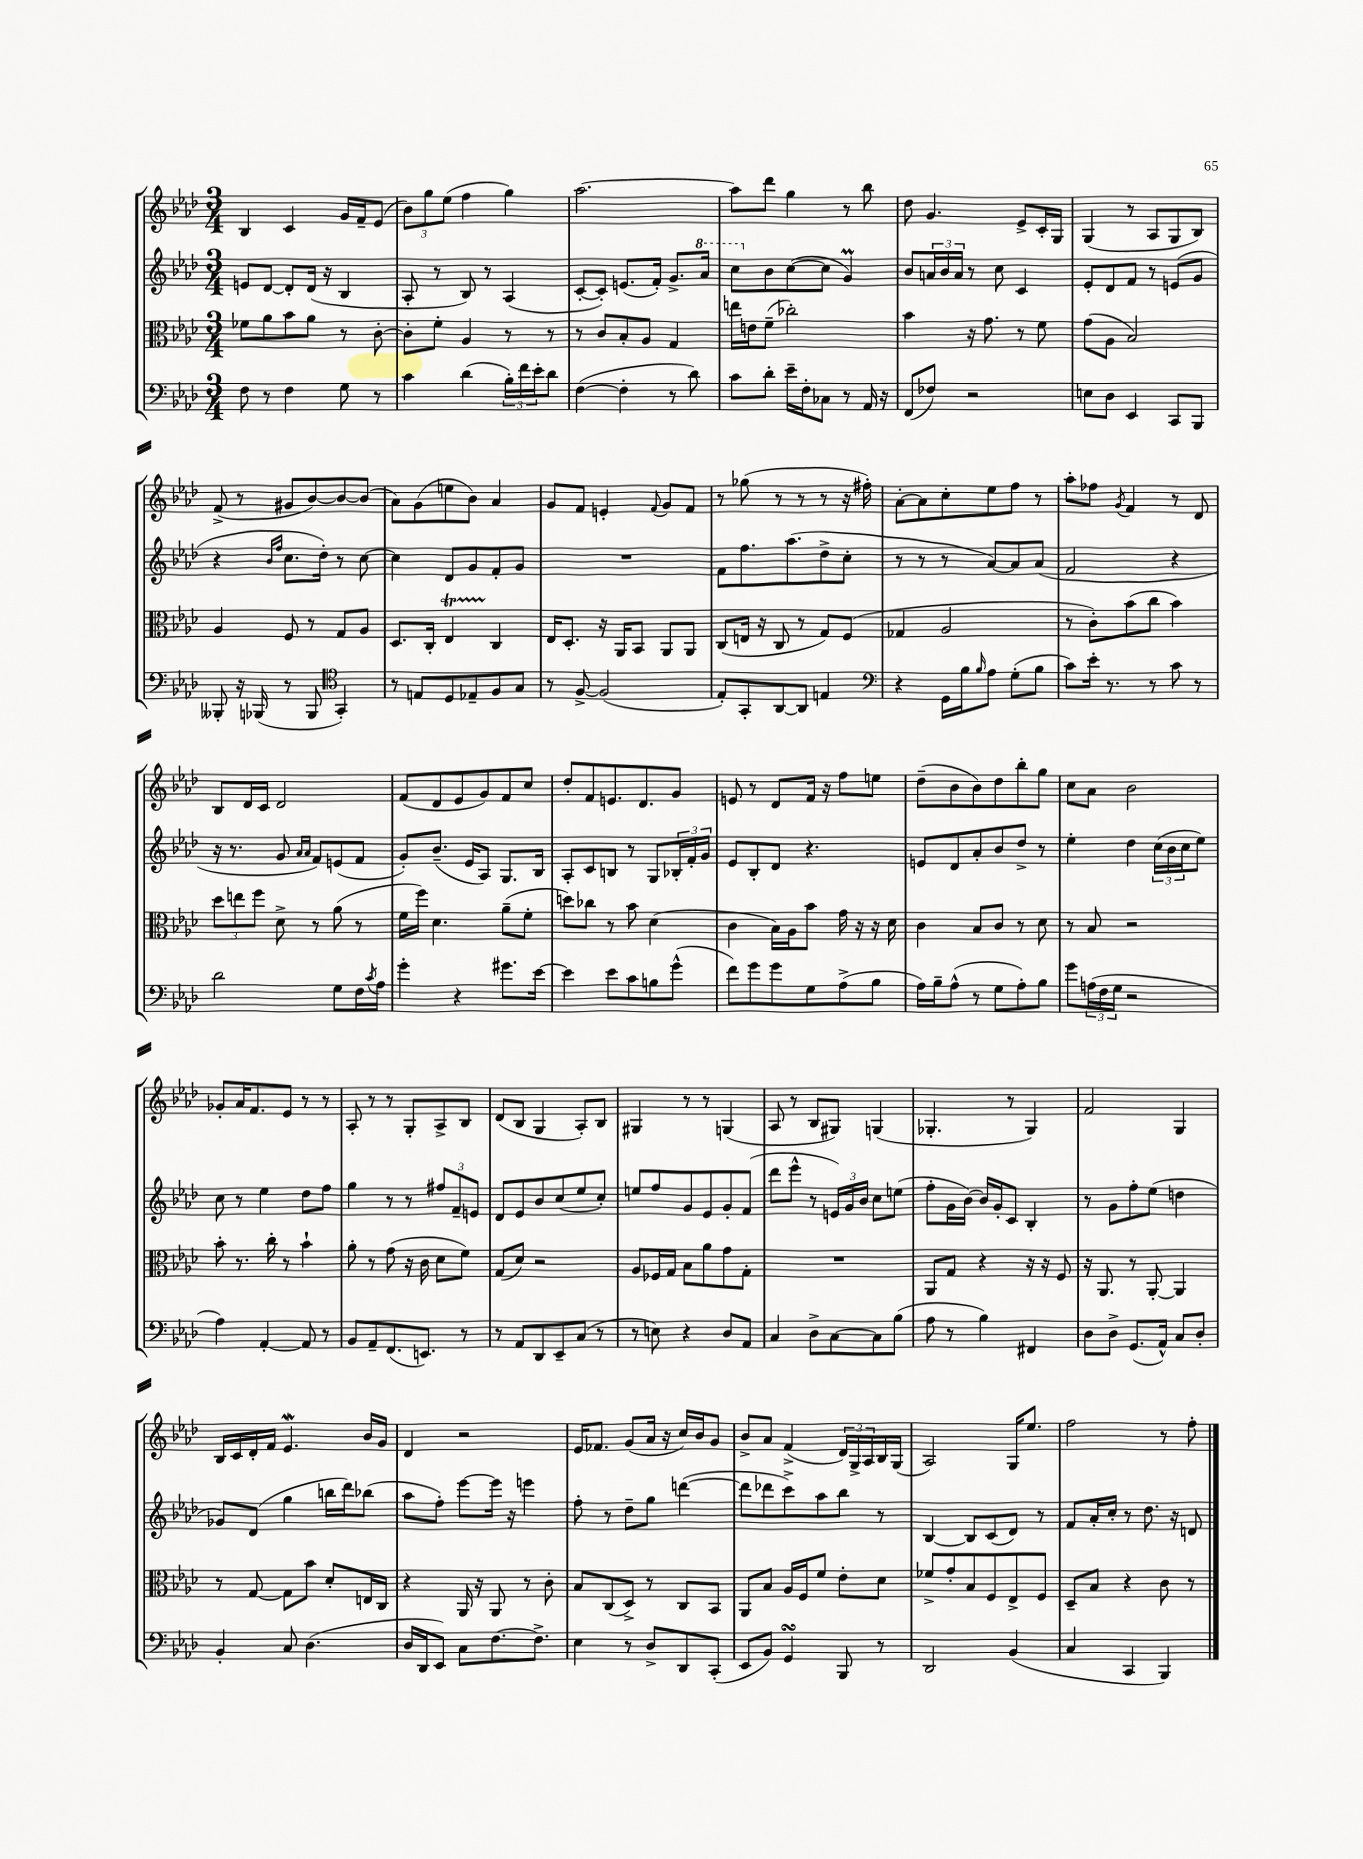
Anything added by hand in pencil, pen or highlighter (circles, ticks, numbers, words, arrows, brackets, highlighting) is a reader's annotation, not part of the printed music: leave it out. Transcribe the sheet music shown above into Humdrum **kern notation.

**kern	**kern	**kern	**kern
*staff4	*staff3	*staff2	*staff1
*clefF4	*clefC3	*clefG2	*clefG2
*k[b-e-a-d-]	*k[b-e-a-d-]	*k[b-e-a-d-]	*k[b-e-a-d-]
*M3/4	*M3/4	*M3/4	*M3/4
8F	8f-	8e	4B-
8r	8a-	[8d-	.
4F	8b-	8d-']	4c
.	8a-	(16d-	.
.	.	16r	.
8G	8r	4B-	16g
.	.	.	16f~
8r	[8c'	.	(8e-
=	=	=	=
4c	8c']	8A-'	12b-)
.	.	.	12gg
.	8f'	8r	.
.	.	.	(12ee-
(4d-	4A-	8B-)	4ff
.	.	8r	.
24B-')	8r	(4A-	4gg)
24f	.	.	.
24e-'	.	.	.
8d-	8r	.	.
=	=	=	=
([4F	8r	[8c'	[2.aa-
.	8c	8c'])	.
4F']	8B-'	(8.e	.
.	8A-	.	.
.	.	16f')	.
8r	4G	8.g^	.
8d-)	.	.	.
.	.	16aa-	.
=	=	=	=
8c	16ee	8ccc	8aa-]
.	16e	.	.
8d-'	(8f~	8b-	8ddd-
16e-~	2cc-')	([8cc	4gg
16F'	.	.	.
8C-	.	8cc]	.
8r	.	4g)	8r
16AA-	.	.	8bb-
16r	.	.	.
=	=	=	=
(8FF	4b-	8b-	8dd-
8F-)	.	24a	4.g
.	.	24b-	.
.	.	24a	.
2r	16r	8r	.
.	8.g	.	.
.	.	8cc	.
.	8r	4c	8e-^
.	8f	.	16c'
.	.	.	16G
=	=	=	=
8E	(8g	8e-'	(4G
8D-	8A-	8d-	.
4EE-	2B-)	8f	8r
.	.	8r	8A-
8CC	.	(8e	8G
8BBB-	.	8g	8B-)
=	=	=	=
8BBB--'	4A-	4r	(8f^
16r	.	.	8r
(16BBB-	.	.	.
.	.	16qqb-	.
.	.	16qqff	.
8r	8F	8.cc	8g#
8BBB-	8r	.	[8b-)
.	.	16dd-')	.
*clefC4	*	*	*
4GG')	8G	8r	8b-_
.	8A-	[8cc	(8b-]
=	=	=	=
8r	8.D-	4cc]	8a-)
8E	.	.	(8g
.	16C'	.	.
8D-	4E-	8d-	8ee
8E-~	.	8g	8b-)
8F	4C	8f'	4a-
8G	.	8g	.
=	=	=	=
8r	16E-	2.r	8g
.	8.D-'	.	.
[8F^	.	.	8f
(2F]	16r	.	4e'
.	16AA-	.	.
.	8BB-	.	.
.	.	.	8qqf
.	8AA-	.	8g
.	8AA-	.	8f
=	=	=	=
8E-')	(8C	8f	8r
8GG'	16E	8.ff	(8gg-
.	16r	.	.
[8AA-	8C	.	8r
.	.	(8.aa-	.
8AA-]	8r	.	8r
4E	8G)	8dd-^	8r
.	(8F	8cc'	16r
.	.	.	16ff#')
=	=	=	=
*clefF4	*	*	*
4r	4G-	8r	[8a-'
.	.	8r	8a-]
16GG	2A-	8r	8cc'
16B-	.	.	.
16qqB-	.	.	.
8A-	.	[8a-)	8ee-
(8G'	.	8a-]	8ff
8B-	.	(8a-	8r
=	=	=	=
8c)	8r	2f	8aa-'
16e-'	8c')	.	8ff-
8.r	.	.	.
.	.	.	8qg
.	(8b-	.	4f
8r	8cc	.	.
8c	4b-)	4r	8r
8r	.	.	8d-
=	=	=	=
2d-	12dd-	16r	8B-
.	.	8.r	.
.	12ee	.	.
.	.	.	16d-
.	12ff	.	.
.	.	.	16c
.	8d-^	8g	2d-
.	.	16qqa-	.
.	.	16qqa-	.
.	8r	8f)	.
8G	(8a-	(8e	.
16F	8r	8f	.
8qc	.	.	.
16A-	.	.	.
=	=	=	=
4g'	16f	8g')	(8f
.	16ff)	.	.
.	4.d-	(8.b-~	8d-
4r	.	.	8e-
.	.	16e-	.
.	.	8A-)	8g)
8.g#	(8a-~	8.G	8f
.	8f'	.	8cc
[16e-	.	16B-	.
=	=	=	=
4e-]	8dd)	8A-'	8dd-'
.	8cc-	8c	8f
8e-	8r	8B	8.e
8c	8b-	8r	.
.	.	.	8.d-
8B	(4d-	8G	.
(8g^^	.	24B-'	8g
.	.	24f'	.
.	.	24g	.
=	=	=	=
8f)	4c	8e-	8e
8g	.	8B-'	8r
8g	16B-)	8d-	8d-
.	16A-	.	.
8G	8b-	4.r	16f
.	.	.	16r
(8A-^	16g	.	8ff
.	16r	.	.
8B-	16r	.	8ee
.	16d-	.	.
=	=	=	=
16A-)	4c	8e	(8dd-~
16B-~	.	.	.
(8A-^^	.	8d-	8b-
8r	8B-	8a-'	8b-)
8G	8c	8b-	8dd-
8A-')	8r	8dd-^	8bb-'
8B-	8d-	8r	8gg
=	=	=	=
8g	8r	4ee-'	8cc
(24A	8B-	.	8a-
24F	.	.	.
24G	.	.	.
2r	2r	4dd-	2b-
.	.	(24cc	.
.	.	24b-	.
.	.	24cc	.
.	.	8ee-)	.
=	=	=	=
4A-)	8b-'	8cc	8g-'
.	8.r	8r	16a-
.	.	.	8.f
[4AA-'	.	4ee-	.
.	16cc'	.	.
.	8r	.	8e-
8AA-]	4b-`	8dd-	8r
8r	.	8ff	8r
=	=	=	=
8BB-	8a-'	4gg	8A-'
8AA-~	8r	.	8r
(8.FF	(8g	8r	8r
.	16r	8r	8G'
8.EE)	16c	.	.
.	8d-	12ff#	8A-^
.	.	12f~	.
8r	8f)	.	8B-
.	.	12e	.
=	=	=	=
8r	(8G	8d-	(8d-
8AA-	8d-)	8e-	8B-
8DD-	2r	8b-	4G
8EE-~	.	(8cc	.
(8C	.	8ee-	8A-')
8r	.	8cc')	8B-
=	=	=	=
8r	8A-	8ee	4G#
8E)	16F-	8ff	.
.	16G	.	.
4r	8B-	8g	8r
.	8a-	8e-	8r
8D-	8g	8g'	(4G
8AA-	8G'	(8f	.
=	=	=	=
4C	2.r	8ddd-	8A-
.	.	8eee-^^	8r
8D-^	.	8r	8B-
[8C	.	24e)	8G#)
.	.	24g	.
.	.	24b-	.
8C]	.	8cc	(4G
(8B-	.	(8ee	.
=	=	=	=
8A-	8AA-	8ff'	4.G-'
8r	8G	16g	.
.	.	[16b-)	.
4B-)	4r	16b-]	.
.	.	16g'	.
.	.	8c	8r
4FF#	16r	4B-'	4G-)
.	16r	.	.
.	8F	.	.
=	=	=	=
8D-	16r	8r	2f
.	8.AA-	.	.
8D-^	.	8g	.
(8.GG	8r	8ff'	.
.	[8AA-'	(8ee-	.
16AA-^^)	.	.	.
8C	4AA-]	4dd	4G
8D-'	.	.	.
=	=	=	=
4BB-'	8r	8g-)	16B-
.	.	.	16c
.	[8G	(8d-	16d-'
.	.	.	16f
8C	8G]	4gg	4.e-
(4.D-	8b-	.	.
.	8d-'	16bb	.
.	.	16ddd-)	.
.	16E	(8bb-	16b-
.	16C	.	16g
=	=	=	=
16D-	4r	8aa-	4d-
16DD-	.	.	.
8EE-)	.	8ff')	.
8C	16AA-	[8eee-	2r
.	16r	.	.
[8.F	8AA-	16eee-]	.
.	.	16r	.
.	8r	4eee	.
8.F^]	.	.	.
.	8c'	.	.
=	=	=	=
4E-	8B-	8ff'	16e-
.	.	.	8.f-
.	(8C	8r	.
8r	8D-^)	8dd-~	(8g
8D-^	8r	8gg	16a-
.	.	.	16r
8DD-	8C	([4ddd	16cc)
.	.	.	16b-
(8CC'	8BB-	.	8g
=	=	=	=
8EE-	8AA-	8ddd]	8b-^
8BB-)	8B-	8ddd-	8a-
4GG	16A-	8ccc^)	(4f^
.	16F	.	.
.	8f	8aa-	.
8BBB-	8e-'	8bb-	24d-)
.	.	.	24G^
.	.	.	24A-
8r	8d-	8r	16B-
.	.	.	(16G
=	=	=	=
2DD-	8f-^	[4B-	2A-)
.	8g'	.	.
.	8B-	8B-]	.
.	8F	(8c	.
(4BB-	8E-^	8d-)	16G
.	.	.	8.ee-
.	8F	8r	.
=	=	=	=
4C	8D-~	8f	2ff
.	8B-	16a-'	.
.	.	16cc'	.
4CC	4r	8r	.
.	.	8.dd-	.
4BBB-)	8c	.	8r
.	.	16r	.
.	8r	8d	8ff'
==	==	==	==
*-	*-	*-	*-
